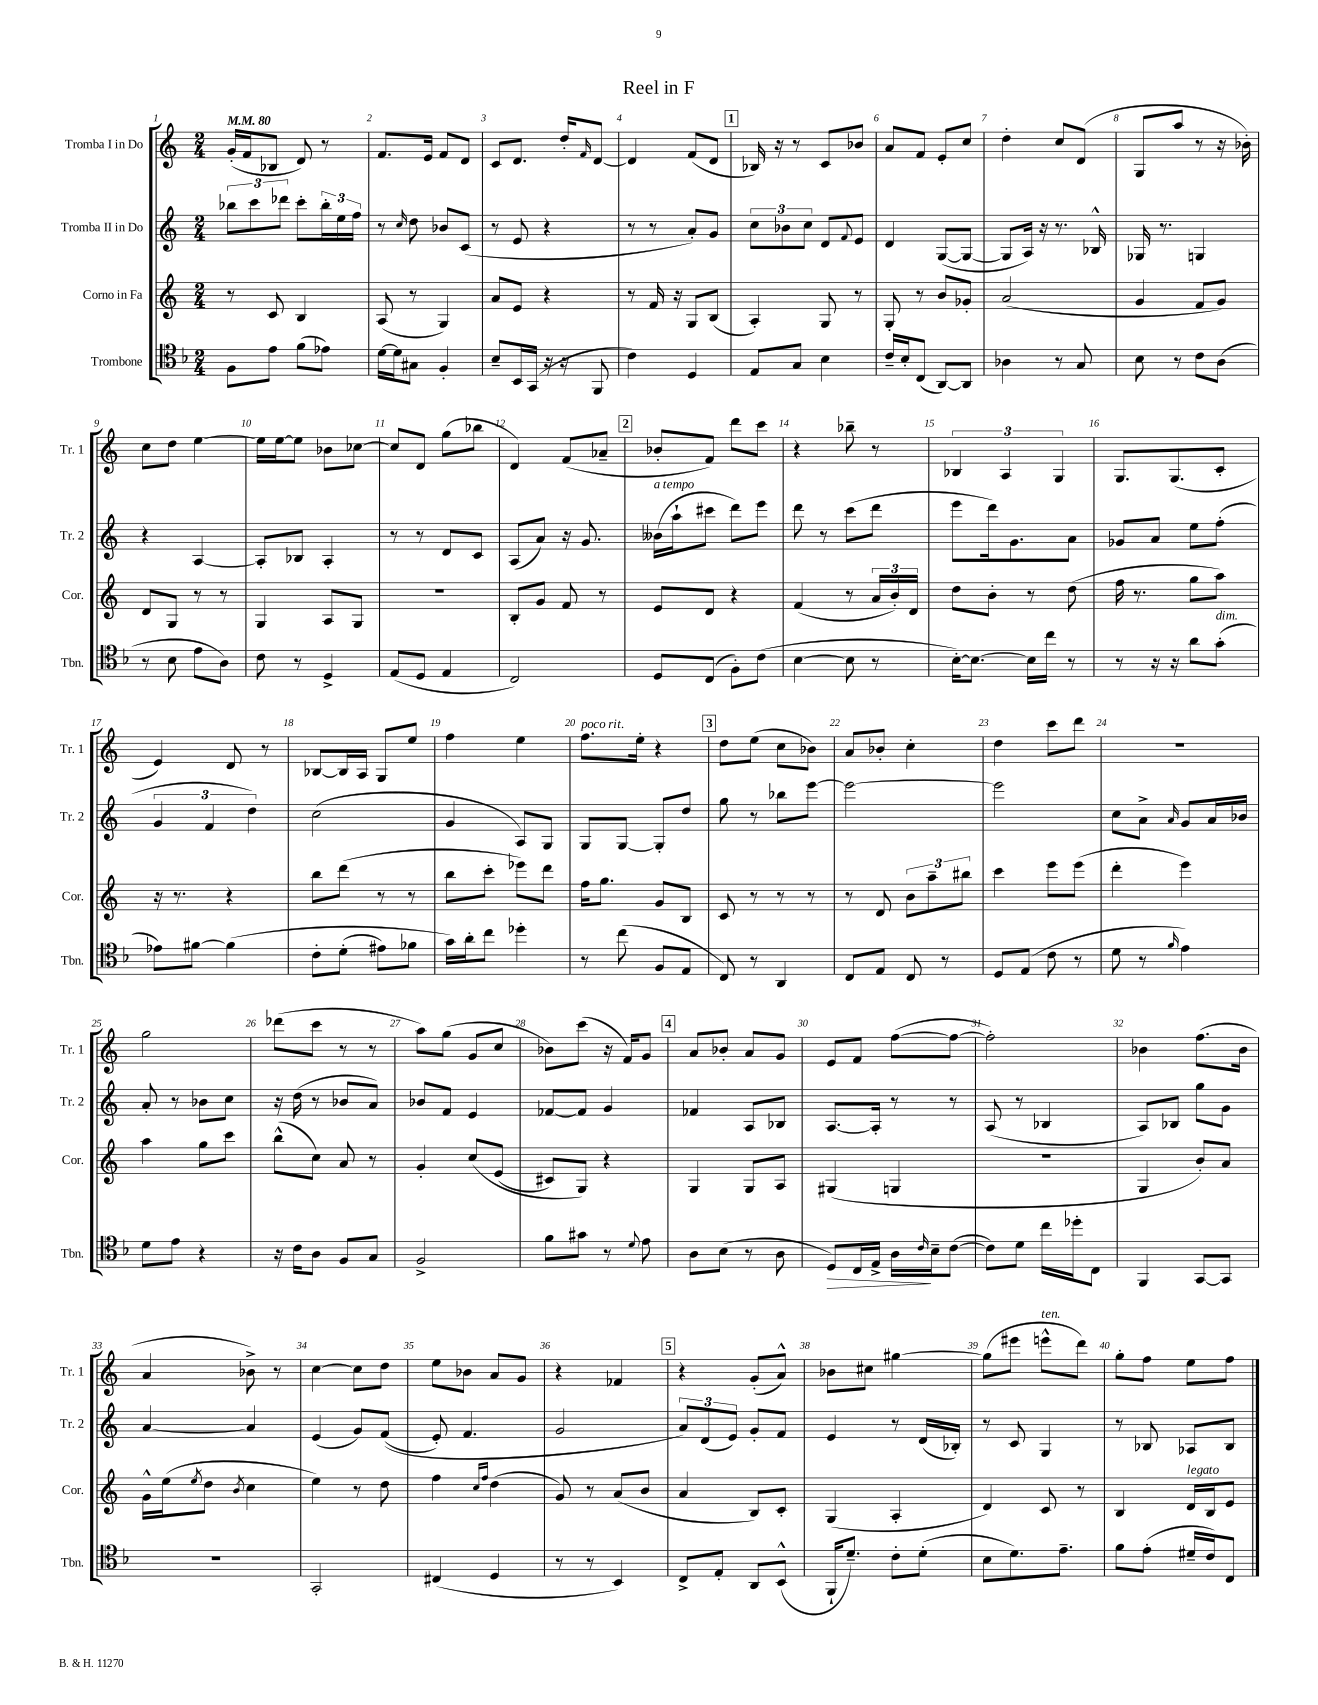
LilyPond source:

\header { title = "Reel in F" }
<<
\new StaffGroup <<
\new Staff = "s0" \with { instrumentName = "Tromba I in Do" shortInstrumentName = "Tr. 1" } {
    \clef treble \key c \major \numericTimeSignature \time 2/4 \tempo 4 = 80
    g'16-.( f'16 bes8 d'8) r8 |
    f'8. e'16 f'8 d'8 |
    c'8 d'8. d''16-. \grace { f'16 } d'8~ |
    d'4 f'8( d'8 |
    \mark \markup { \box "1" } bes16) r16 r8 c'8 bes'8 |
    a'8 f'8 e'8-. c''8 |
    d''4-. c''8 d'8( |
    g8 a''8 r8 r16 bes'16-.) |
    c''8 d''8 e''4~ |
    e''16 e''16~ e''8 bes'8 ces''8~ |
    ces''8 d'8 g''8( bes''8 |
    d'4) f'8( aes'8-- |
    \mark \markup { \box "2" } bes'8-. f'8) d'''8 c'''8 |
    r4 bes''8-- r8 |
    \tuplet 3/2 { bes4 a4 g4 } |
    g8. g8.( c'8-. |
    e'4) d'8 r8 |
    bes8~ bes16 a16 g8 e''8 |
    f''4 e''4 |
    f''8.^\markup { \italic "poco rit." } e''16-. r4 |
    \mark \markup { \box "3" } d''8 e''8( c''8 bes'8) |
    a'8 bes'8-. c''4-. |
    d''4 c'''8 d'''8 |
    R2 |
    g''2 |
    des'''8( c'''8 r8 r8 |
    a''8) g''8( g'8 c''8 |
    bes'8) c'''8( r16 f'16) g'8 |
    \mark \markup { \box "4" } a'8 bes'8-. a'8 g'8 |
    e'8 f'8 f''8~( f''8~ |
    f''2-.) |
    bes'4 f''8.( bes'16 |
    a'4 bes'8->) r8 |
    c''4~ c''8 d''8 |
    e''8 bes'8 a'8 g'8 |
    r4 fes'4 |
    \mark \markup { \box "5" } r4 g'8-.( a'8-^) |
    bes'8 cis''8 gis''4~ |
    gis''8( eis'''8 e'''8-^^\markup { \italic "ten." } d'''8) |
    g''8-. f''8 e''8 f''8 \bar "|." |
}
\new Staff = "s1" \with { instrumentName = "Tromba II in Do" shortInstrumentName = "Tr. 2" } {
    \clef treble \key c \major \numericTimeSignature \time 2/4
    \tuplet 3/2 { bes''8 c'''8 des'''8 } c'''8-. \tuplet 3/2 { bes''16-. e''16 f''16 } |
    r8 \grace { c''16 } d''8 bes'8 c'8( |
    r8 e'8 r4 |
    r8 r8 a'8-.) g'8 |
    \mark \markup { \box "1" } \tuplet 3/2 { c''8 bes'8 c''8 } d'8 \appoggiatura { f'8 } e'8 |
    d'4 g8~( g8~ |
    g8 a16) r16 r8. bes16-^ |
    ges16 r8. g4 |
    r4 a4~ |
    a8-. bes8 a4-. |
    r8 r8 d'8 c'8 |
    a8( a'8) r16 g'8. |
    \mark \markup { \box "2" } beses'16^\markup { \italic "a tempo" }( a''16-! cis'''8 d'''8) e'''8 |
    d'''8 r8 c'''8( d'''8 |
    e'''8 d'''16) g'8. a'8 |
    ges'8 a'8 e''8 f''8-.( |
    \tuplet 3/2 { g'4 f'4 d''4) } |
    c''2( |
    g'4 a8) g8 |
    g8 g8~ g8-. d''8 |
    \mark \markup { \box "3" } g''8 r8 bes''8 e'''8~ |
    e'''2~ |
    e'''2 |
    c''8 a'8-> \grace { a'16 } g'8 a'16 bes'16 |
    a'8-. r8 bes'8 c''8 |
    r16 d''16( r8 bes'8 a'8) |
    bes'8 f'8 e'4 |
    fes'8~ fes'8 g'4 |
    \mark \markup { \box "4" } fes'4 a8 bes8 |
    a8.~ a16-. r8 r8 |
    a8( r8 bes4 |
    a8) bes8 g''8 g'8 |
    a'4~ a'4 |
    e'4( g'8) f'8(\( |
    e'8-.) f'4. |
    g'2 |
    \mark \markup { \box "5" } \tuplet 3/2 { a'8\) d'8( e'8) } g'8-. f'8 |
    e'4 r8 d'16( bes16-.) |
    r8 c'8 g4 |
    r8 bes8 aes8 bes8 \bar "|." |
}
\new Staff = "s2" \with { instrumentName = "Corno in Fa" shortInstrumentName = "Cor." } {
    \clef treble \key c \major \numericTimeSignature \time 2/4
    r8 c'8 b4 |
    a8( r8 g4) |
    a'8 e'8 r4 |
    r8 f'16 r16 g8 b8( |
    \mark \markup { \box "1" } a4-.) g8 r8 |
    g8-. r8 b'8 ges'8-. |
    a'2( |
    g'4 f'8 g'8) |
    d'8 g8 r8 r8 |
    g4 a8 g8 |
    r2 |
    b8-. g'8 f'8 r8 |
    \mark \markup { \box "2" } e'8 d'8 r4 |
    f'4( r8 \tuplet 3/2 { a'16 b'16-.) d'16 } |
    d''8 b'8-. r8 d''8( |
    f''16 r8. g''8 a''8) |
    r16 r8. r4 |
    b''8 d'''8( r8 r8 |
    b''8 c'''8-. ees'''8) d'''8 |
    f''16 g''8. g'8 b8 |
    \mark \markup { \box "3" } c'8 r8 r8 r8 |
    r8 d'8 \tuplet 3/2 { b'8 a''8-- bis''8 } |
    c'''4 e'''8 e'''8( |
    d'''4-. e'''4) |
    a''4 g''8 c'''8 |
    b''8-^( c''8) a'8 r8 |
    g'4-. c''8\( e'8( |
    cis'8) g8\) r4 |
    \mark \markup { \box "4" } g4 g8 a8 |
    gis4( g4 |
    R2 |
    g4 b'8-.) a'8 |
    g'16-^ e''16( \acciaccatura { e''8 } d''8 \acciaccatura { b'8 } c''4 |
    e''4) r8 d''8 |
    f''4 \grace { c''16 f''16 } d''4( |
    g'8) r8 a'8( b'8 |
    \mark \markup { \box "5" } a'4 b8) c'8-. |
    g4( a4-. |
    d'4) c'8 r8 |
    b4 d'16^\markup { \italic "legato" } b16 e'8 \bar "|." |
}
\new Staff = "s3" \with { instrumentName = "Trombone" shortInstrumentName = "Tbn." } {
    \clef tenor \key f \major \numericTimeSignature \time 2/4
    f8 e'8 f'8( ees'8) |
    d'16~ d'16 gis8 f4-. |
    bes8-- bes,16 g,16( r16 r16 f,8 |
    c'4) d4 |
    \mark \markup { \box "1" } e8 g8 bes4 |
    c'16-- bes16-. c8( a,8~) a,8 |
    aes4 r8 g8 |
    bes8 r8 c'8 a8( |
    r8 bes8 e'8 a8) |
    c'8 r8 d4-> |
    e8( d8 e4 |
    c2) |
    \mark \markup { \box "2" } d8 c8( f8-.) c'8( |
    bes4~ bes8 r8 |
    bes16~-.) bes8.~ bes16 c''16 r8 |
    r8 r16 r16 a'8 g'8-.^\markup { \italic "dim." }( |
    ees'8) fis'8~ fis'4\( |
    c'8-. d'8-.( eis'8) fes'8 |
    g'16\) a'16-. c''8 des''4-. |
    r8 c''8( f8 e8 |
    \mark \markup { \box "3" } c8) r8 a,4 |
    c8 e8 c8 r8 |
    d8 e8( c'8 r8 |
    d'8 r8 \grace { f'16 } e'4) |
    d'8 e'8 r4 |
    r16 c'16 a8 f8 g8 |
    f2-> |
    f'8 gis'8 r8 \appoggiatura { d'8 } e'8 |
    \mark \markup { \box "4" } a8 bes8( r8 a8 |
    d8\>) c16 e16-> a16\! \grace { c'16 } bes16-- c'8~( |
    c'8) d'8 c''16 des''16-. c8 |
    f,4 g,8~ g,8 |
    r2 |
    g,2-. |
    cis4( d4 |
    r8 r8 bes,4) |
    \mark \markup { \box "5" } c8-> e8-. a,8 bes,8-^( |
    f,16-! d'8.--) c'8-. d'8-.( |
    bes8 d'8.) e'8.-- |
    f'8 e'8-.( dis'16-- c'16) c8 \bar "|." |
}
>>
>>
\layout { \context { \Score \override BarNumber.break-visibility = ##(#f #t #t) barNumberVisibility = #all-bar-numbers-visible } }
